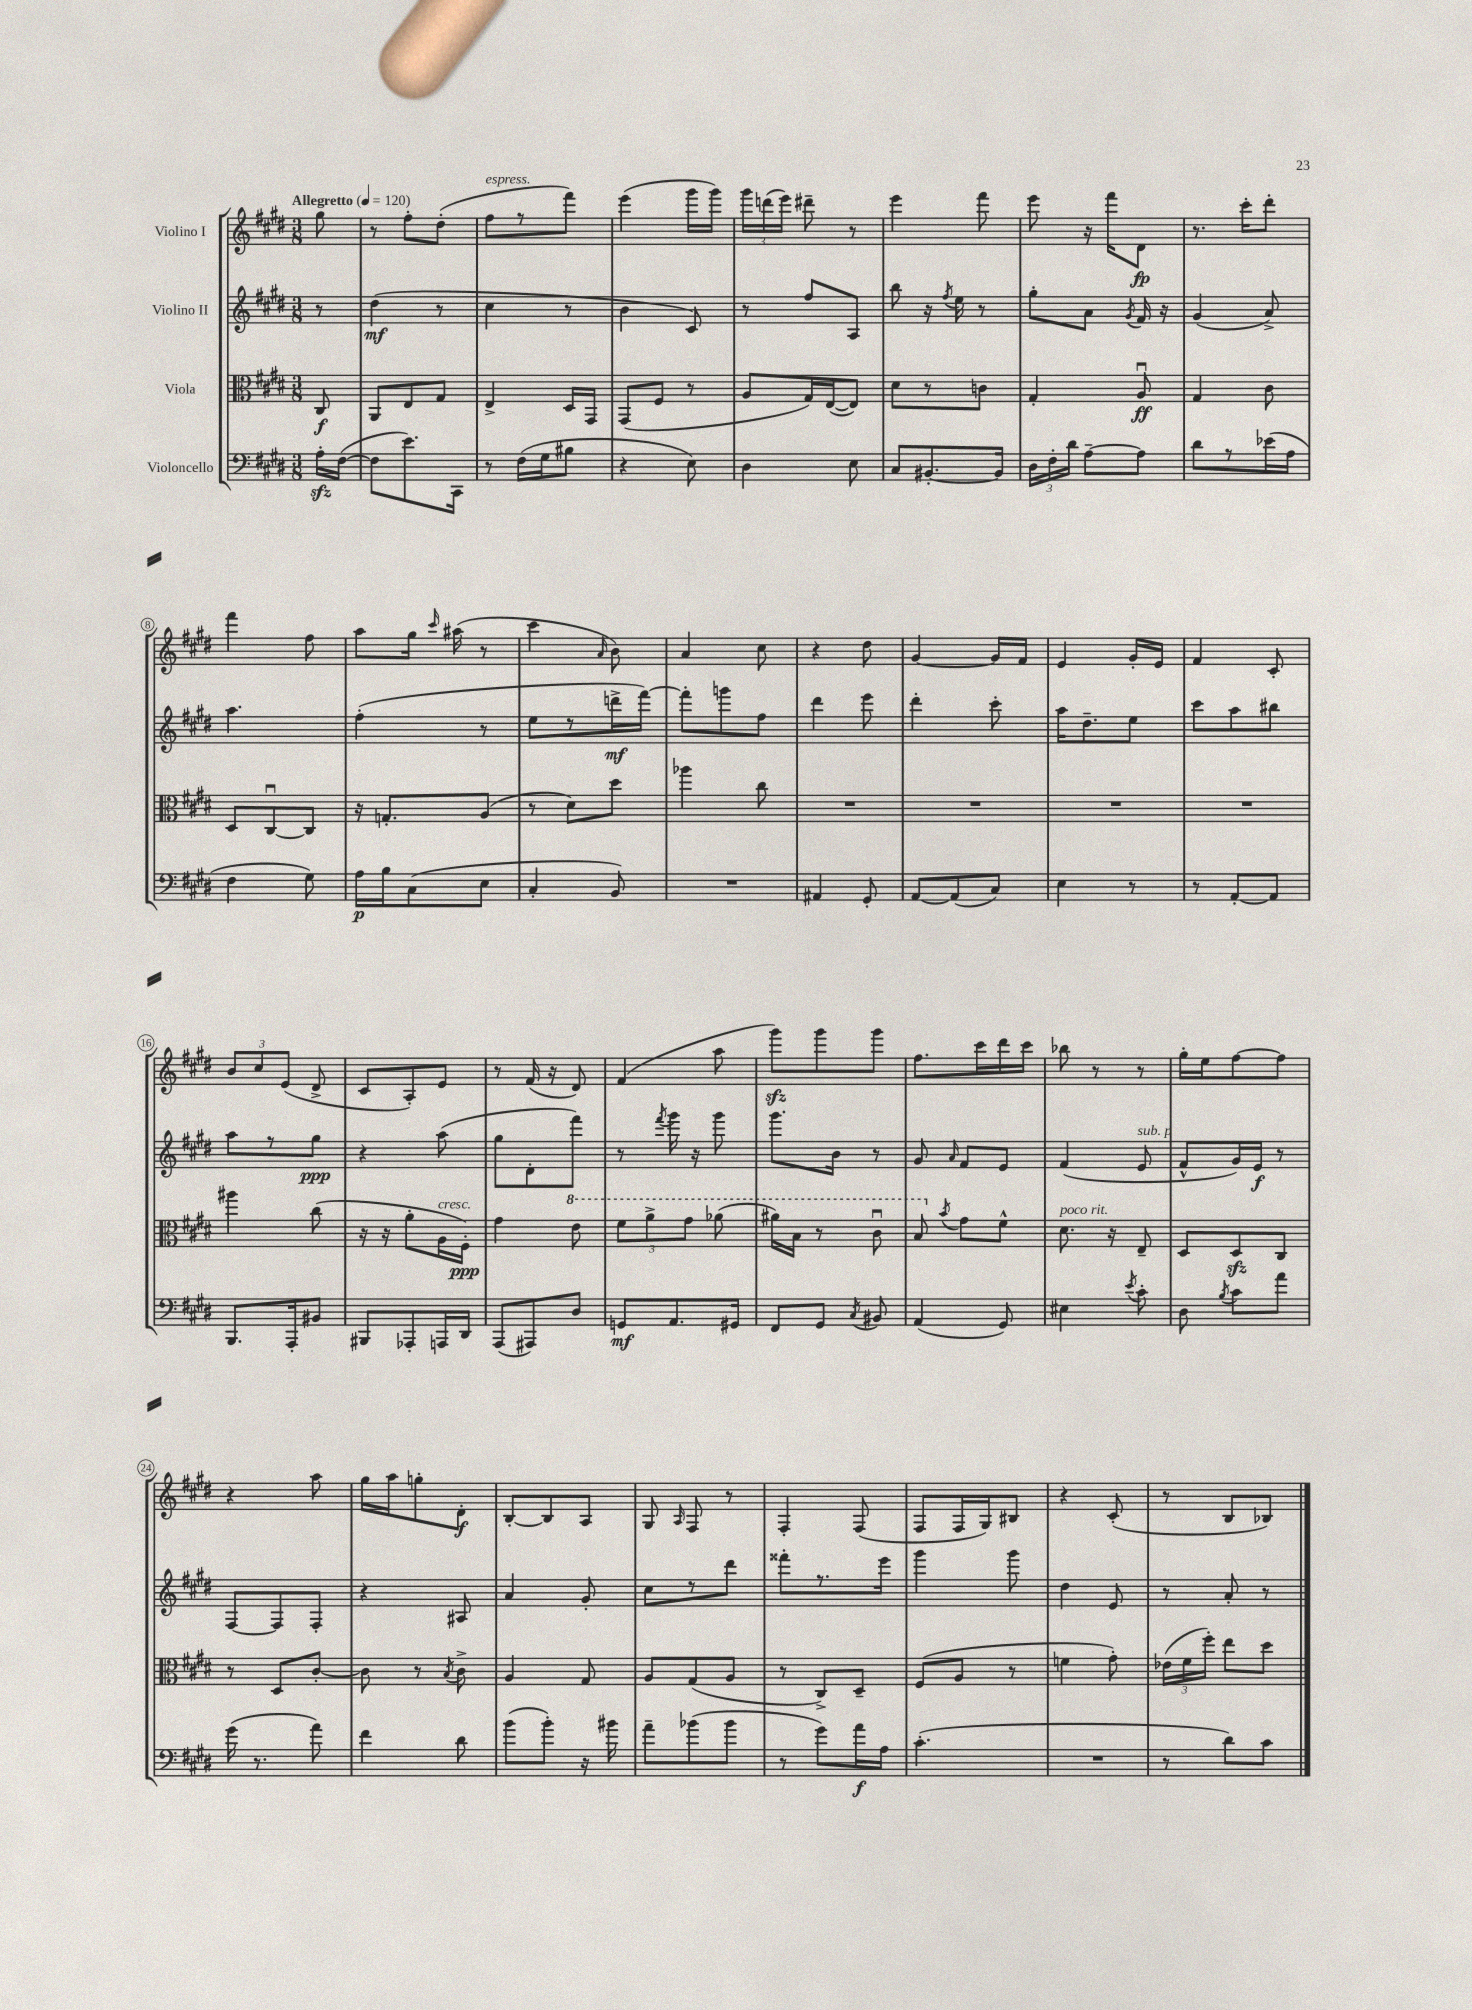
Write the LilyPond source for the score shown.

<<
\new StaffGroup <<
\new Staff = "s0" \with { instrumentName = "Violino I" } {
    \clef treble \key e \major \numericTimeSignature \time 3/8 \partial 8 \tempo "Allegretto" 4 = 120
    \autoBeamOff gis''8 |
    r8 fis''8[-. dis''8]-.( |
    fis''8[^\markup { \italic "espress." } r8 fis'''8]) |
    e'''4( gis'''16[ gis'''16]) |
    \tuplet 3/2 { gis'''16[ d'''16( e'''16]) } dis'''8-- r8 |
    e'''4 fis'''8 |
    e'''8 r16 fis'''16[ dis'8]\fp |
    r8. cis'''16[-. dis'''8]-. |
    fis'''4 fis''8 |
    a''8[ gis''16] \grace { cis'''16 } ais''16( r8 |
    cis'''4 \grace { a'16 } b'8) |
    a'4 cis''8 |
    r4 dis''8 |
    gis'4~ gis'16[ fis'16] |
    e'4 gis'16[-. e'16] |
    fis'4 cis'8-. |
    \tuplet 3/2 { b'8[ cis''8 e'8]( } dis'8-> |
    cis'8[ a8-.) e'8] |
    r8 fis'16( r16 dis'8) |
    fis'4( a''8 |
    gis'''8[\sfz) gis'''8 gis'''8] |
    fis''8.[ cis'''16 dis'''16 cis'''16] |
    bes''8 r8 r8 |
    gis''16[-. e''16 fis''8~ fis''8] |
    r4 a''8 |
    gis''16[ a''16 g''8-. dis'8]-.\f |
    b8[~-. b8 a8] |
    gis8 \grace { a16 } fis8 r8 |
    fis4-. fis8( |
    fis8[ fis16 gis16) bis8] |
    r4 cis'8-.( |
    r8 b8[ bes8]) \bar "|." |
}
\new Staff = "s1" \with { instrumentName = "Violino II" } {
    \clef treble \key e \major \numericTimeSignature \time 3/8 \partial 8
    \autoBeamOff r8 |
    dis''4\mf( r8 |
    cis''4 r8 |
    b'4 cis'8) |
    r8 fis''8[ a8] |
    b''8 r16 \acciaccatura { fis''8 } e''16 r8 |
    gis''8[-. a'8] \acciaccatura { gis'8 } fis'16 r16 |
    gis'4( a'8->) |
    a''4. |
    fis''4-.( r8 |
    e''8[ r8 d'''16->\mf fis'''16]~) |
    fis'''8[-. g'''8 fis''8] |
    dis'''4 e'''8 |
    dis'''4-. cis'''8-. |
    a''16[ dis''8.-- e''8] |
    cis'''8[ a''8 bis''8] |
    a''8[ r8 gis''8]\ppp |
    r4 a''8( |
    gis''8[ dis'8-. fis'''8]) |
    r8 \acciaccatura { fis'''8 } gis'''16 r16 gis'''8 |
    gis'''8.[ b'16] r8 |
    gis'8 \grace { a'16 } fis'8[ e'8] |
    fis'4( e'8^\markup { \italic "sub. p" } |
    fis'8[-^ gis'16) e'16]\f r8 |
    fis8[~ fis8 fis8]-. |
    r4 ais8 |
    a'4 gis'8-. |
    cis''8[ r8 dis'''8] |
    fisis'''8[-. r8. e'''16] |
    gis'''4 gis'''8 |
    dis''4 e'8 |
    r8 a'8-. r8 \bar "|." |
}
\new Staff = "s2" \with { instrumentName = "Viola" } {
    \clef alto \key e \major \numericTimeSignature \time 3/8 \partial 8
    \autoBeamOff cis8\f |
    a,8[ e8 gis8] |
    e4-> dis16[ gis,16] |
    gis,8[( fis8] r8 |
    a8[ gis16) e16~( e8]) |
    dis'8[ r8 c'8] |
    gis4-. a8\downbow\ff |
    gis4 cis'8 |
    dis8[ cis8~\downbow cis8] |
    r16 g8.[-. a8]( |
    r8 dis'8[) dis''8] |
    aes''4 cis''8 |
    R4. |
    R4. |
    R4. |
    R4. |
    ais''4 cis''8( |
    r16 r16 a'8[-. a16^\markup { \italic "cresc." } fis16]-.\ppp) |
    gis'4 \ottava #1 e''8 |
    \tuplet 3/2 { fis''8[ a''8-> gis''8] } aes''8( |
    ais''16[) b'16] r8 cis''8\downbow |
    b'8 \ottava #0 \acciaccatura { b'8 } gis'8[ fis'8]-^ |
    dis'8.^\markup { \italic "poco rit." } r16 e8-- |
    dis8[ dis8\sfz cis8] |
    r8 dis8[ cis'8]~-. |
    cis'8 r8 \acciaccatura { b8 } cis'8-> |
    a4 gis8 |
    a8[ gis8( a8] |
    r8 cis8[->) dis8]-- |
    fis8[( a8] r8 |
    f'4 gis'8-.) |
    \tuplet 3/2 { ees'16[( fis'16 fis''16]-.) } e''8[ dis''8] \bar "|." |
}
\new Staff = "s3" \with { instrumentName = "Violoncello" } {
    \clef bass \key e \major \numericTimeSignature \time 3/8 \partial 8
    \autoBeamOff a16[-.\sfz fis16]~( |
    fis8[ e'8.) cis,16] |
    r8 fis16[( gis16 bis8] |
    r4 e8) |
    dis4 e8 |
    cis8[ bis,8.~-. bis,16] |
    \tuplet 3/2 { dis16[ fis16-. dis'16] } a8[~-- a8] |
    dis'8[ r8 ees'16( a16] |
    fis4 gis8) |
    a16[\p b16 cis8( e8] |
    cis4-. b,8) |
    R4. |
    ais,4 gis,8-. |
    a,8[~ a,8( cis8]) |
    e4 r8 |
    r8 a,8[~-. a,8] |
    b,,8.[ a,,16-. bis,8] |
    bis,,8[ aes,,8-. a,,16 dis,16] |
    a,,8[( ais,,8) dis8] |
    g,8[\mf a,8. gis,16] |
    fis,8[ gis,8] \acciaccatura { cis8 } bis,8 |
    a,4( gis,8) |
    eis4 \acciaccatura { e'8 } cis'8-. |
    dis8 \acciaccatura { b8 } cis'8[ a'8] |
    gis'16( r8. a'8) |
    fis'4 dis'8 |
    b'8[( b'8]-.) r16 bis'16 |
    a'8[-- bes'8( bes'8] |
    r8 gis'8[) a'16\f a16] |
    cis'4.-.( |
    R4. |
    r8 dis'8[) cis'8] \bar "|." |
}
>>
>>
\layout { \context { \Score \override BarNumber.stencil = #(make-stencil-circler 0.1 0.3 ly:text-interface::print) } }
